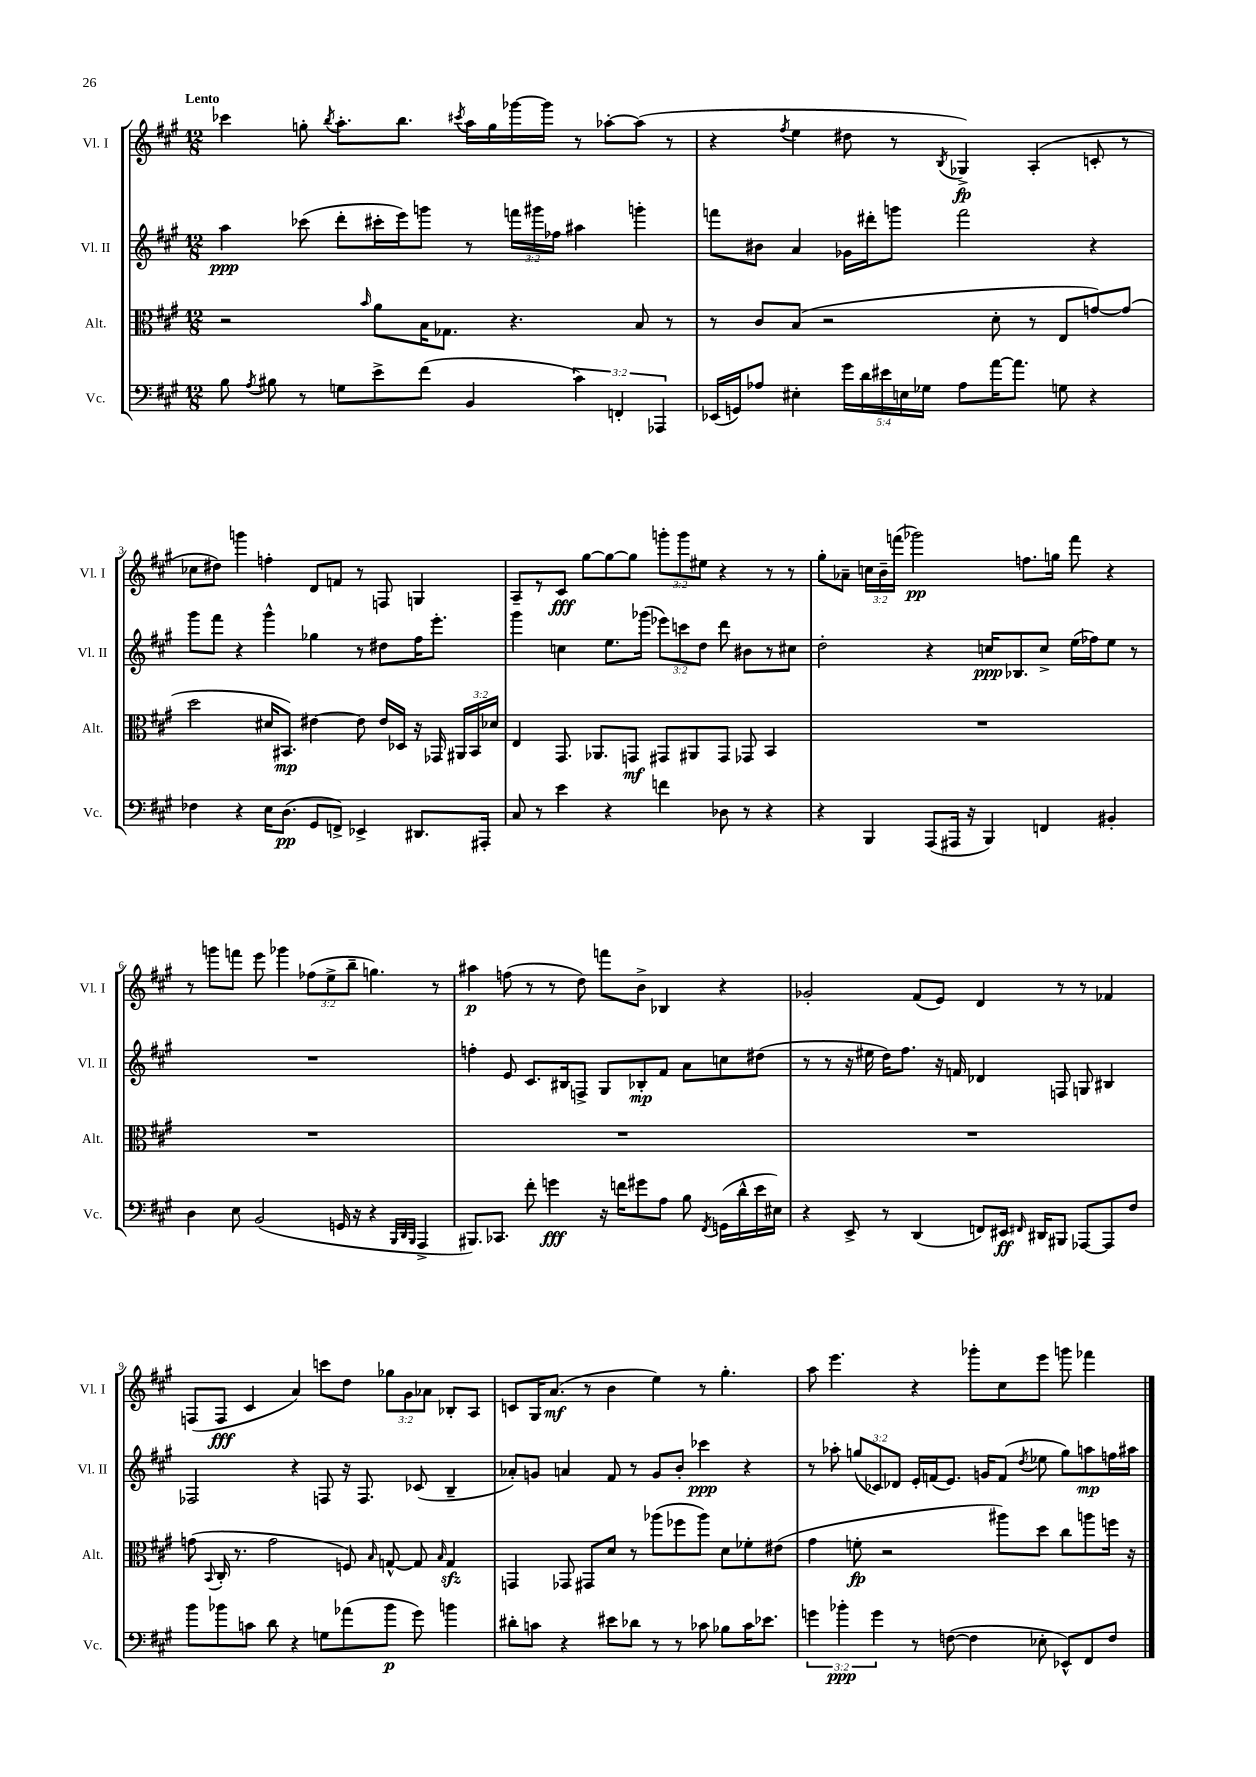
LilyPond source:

<<
\new StaffGroup <<
\new Staff = "s0" \with { instrumentName = "Vl. I" shortInstrumentName = "Vl. I" } {
    \clef treble \key a \major \numericTimeSignature \time 12/8 \override Staff.TupletNumber.text = #tuplet-number::calc-fraction-text \tempo "Lento"
    \autoBeamOff ces'''4 g''8-. \acciaccatura { b''8 } a''8.[-. b''8.] \acciaccatura { cis'''8 } a''16[ g''16 ges'''16~ ges'''16] r8 aes''8[~-. aes''8]( r8 |
    r4 \acciaccatura { fis''8 } e''4 dis''8 r8 \acciaccatura { b8 } ges4->\fp) a4-.( c'8-. r8 |
    ces''8[ dis''8]) g'''4 f''4-. d'8[ f'8] r8 f8 g4 |
    a8[-- r8 cis'8]\fff gis''8[~ gis''8~ gis''8] \tuplet 3/2 { g'''8[-. g'''8 eis''8] } r4 r8 r8 |
    gis''8[-. aes'8]-- \tuplet 3/2 { c''16[ b'16-- f'''16]( } ges'''2\pp) f''8.[ g''16] f'''8 r4 |
    r8 g'''8[ f'''8] e'''8 ges'''4 \tuplet 3/2 { fes''8[( e''8-> b''8]-- } g''4.) r8 |
    ais''4\p f''8( r8 r8 d''8) f'''8[ b'8]-> bes4 r4 |
    ges'2-. fis'8[( e'8]) d'4 r8 r8 fes'4 |
    f8[( f8]\fff cis'4 a'4) c'''8[ d''8] \tuplet 3/2 { ges''8[ gis'8 aes'8] } bes8[-. a8] |
    c'8[ gis16 a'8.]\mf( r8 b'4 e''4) r8 gis''4.-. |
    a''8 e'''4. r4 ges'''8[-. cis''8 e'''8] g'''8 fes'''4 \bar "|." |
}
\new Staff = "s1" \with { instrumentName = "Vl. II" shortInstrumentName = "Vl. II" } {
    \clef treble \key a \major \numericTimeSignature \time 12/8 \override Staff.TupletNumber.text = #tuplet-number::calc-fraction-text
    \autoBeamOff a''4\ppp ces'''8( d'''8[-. cis'''16-. e'''16) g'''8] r8 \tuplet 3/2 { f'''16[ gis'''16 fes''16] } ais''4 g'''4-. |
    f'''8[ bis'8] a'4 ges'16[ dis'''16-. g'''8] f'''2 r4 |
    gis'''8[ fis'''8] r4 gis'''4-^ ges''4 r8 dis''8[ fis''16 e'''8.]-. |
    gis'''4 c''4 e''8.[ ges'''16]( \tuplet 3/2 { ees'''8[) c'''8 d''8] } d'''8 bis'8[ r8 cis''8] |
    d''2-. r4 c''16[\ppp bes8. c''8]-> e''16[( fes''16) e''8] r8 |
    R1. |
    f''4-. e'8 cis'8.[ bis16 f8]-> gis8[ bes8-.\mp fis'8] a'8[ c''8 dis''8]( |
    r8 r8 r16 eis''16 d''16[) fis''8.] r16 f'16 des'4 f8 g8 bis4 |
    fes2 r4 f8 r16 f8. ces'8( b4-- |
    aes'8[-.) g'8] a'4 fis'8 r8 g'8[ b'8]-. ces'''4\ppp r4 |
    r8 aes''8-. \tuplet 3/2 { g''8[( ces'8) des'8] } e'16[-. f'16( e'8.]) g'16[ f'8]( \acciaccatura { d''8 } ees''8 g''8[) a''8\mp f''16 ais''16] \bar "|." |
}
\new Staff = "s2" \with { instrumentName = "Alt." shortInstrumentName = "Alt." } {
    \clef alto \key a \major \numericTimeSignature \time 12/8 \override Staff.TupletNumber.text = #tuplet-number::calc-fraction-text
    \autoBeamOff r2 \grace { b'16 } a'8[ b16 ges8.] r4. b8 r8 |
    r8 cis'8[ b8]( r2 d'8-. r8 e8[ g'8~) g'8]( |
    d''2 dis'16[ bis,8.]\mp) eis'4~ eis'8 eis'16[ des16] r16 ges,16 \tuplet 3/2 { ais,16[ bis,16 des'16] } |
    e4 gis,8. aes,8.[ g,8]\mf gis,8[ ais,8 gis,8] ges,8 b,4 |
    R1. |
    R1. |
    R1. |
    R1. |
    g'8( \appoggiatura { b,8 } cis16-. r8. g'2 f8) \grace { b16 } g8~-^ g8 \grace { b16 } g4\sfz |
    g,4 ges,8 gis,8[ d'8] r8 aes''8[( fes''8 aes''8]) d'8[ fes'8-. eis'8]( |
    gis'4 f'8-.\fp r2 ais''8[) d''8] cis''8[ a''8 f''16] r16 \bar "|." |
}
\new Staff = "s3" \with { instrumentName = "Vc." shortInstrumentName = "Vc." } {
    \clef bass \key a \major \numericTimeSignature \time 12/8 \override Staff.TupletNumber.text = #tuplet-number::calc-fraction-text
    \autoBeamOff b8 \acciaccatura { a8 } bis8 r8 g8[ e'8-> fis'8]( b,4 \tuplet 3/2 { cis'4) f,4-. aes,,4 } |
    ees,16[( g,16) aes8] eis4-. \tuplet 5/4 { gis'16[ d'16 eis'16 e16 ges16] } aes8[ a'16~ a'8.] g8 r4 |
    fes4 r4 e16[ d8.]\pp( gis,8[ f,8]->) ees,4-> dis,8.[ ais,,16]-. |
    cis8 r8 e'4 r4 f'4 des8 r8 r4 |
    r4 b,,4 a,,8[( ais,,16] r16 b,,4) f,4 bis,4-. |
    d4 e8 b,2( g,16 r16 r4 \grace { b,,32[ d,32 b,,32] } a,,4-> |
    bis,,8.[) ces,8.] fis'8-. g'4\fff r16 f'16[ gis'8 a8] b8 \acciaccatura { fis,8 } g,16[( d'16-^ e'16 eis16]) |
    r4 e,8-> r8 d,4( f,8[) eis,16]\ff \grace { fis,16 } dis,16[ bis,,8] aes,,8[~ aes,,8 fis8] |
    b'8[ bes'8 c'8] d'8 r4 g8[ aes'8( bes'8]\p gis'8) b'4 |
    dis'8[-. c'8] r4 eis'8[ des'8] r8 r8 ces'8 bes8[ ces'16 ees'8.] |
    \tuplet 3/2 { g'4 bes'4-.\ppp g'4 } r8 f8~( f4 ees8-. ees,8[-^) fis,8 f8] \bar "|." |
}
>>
>>
